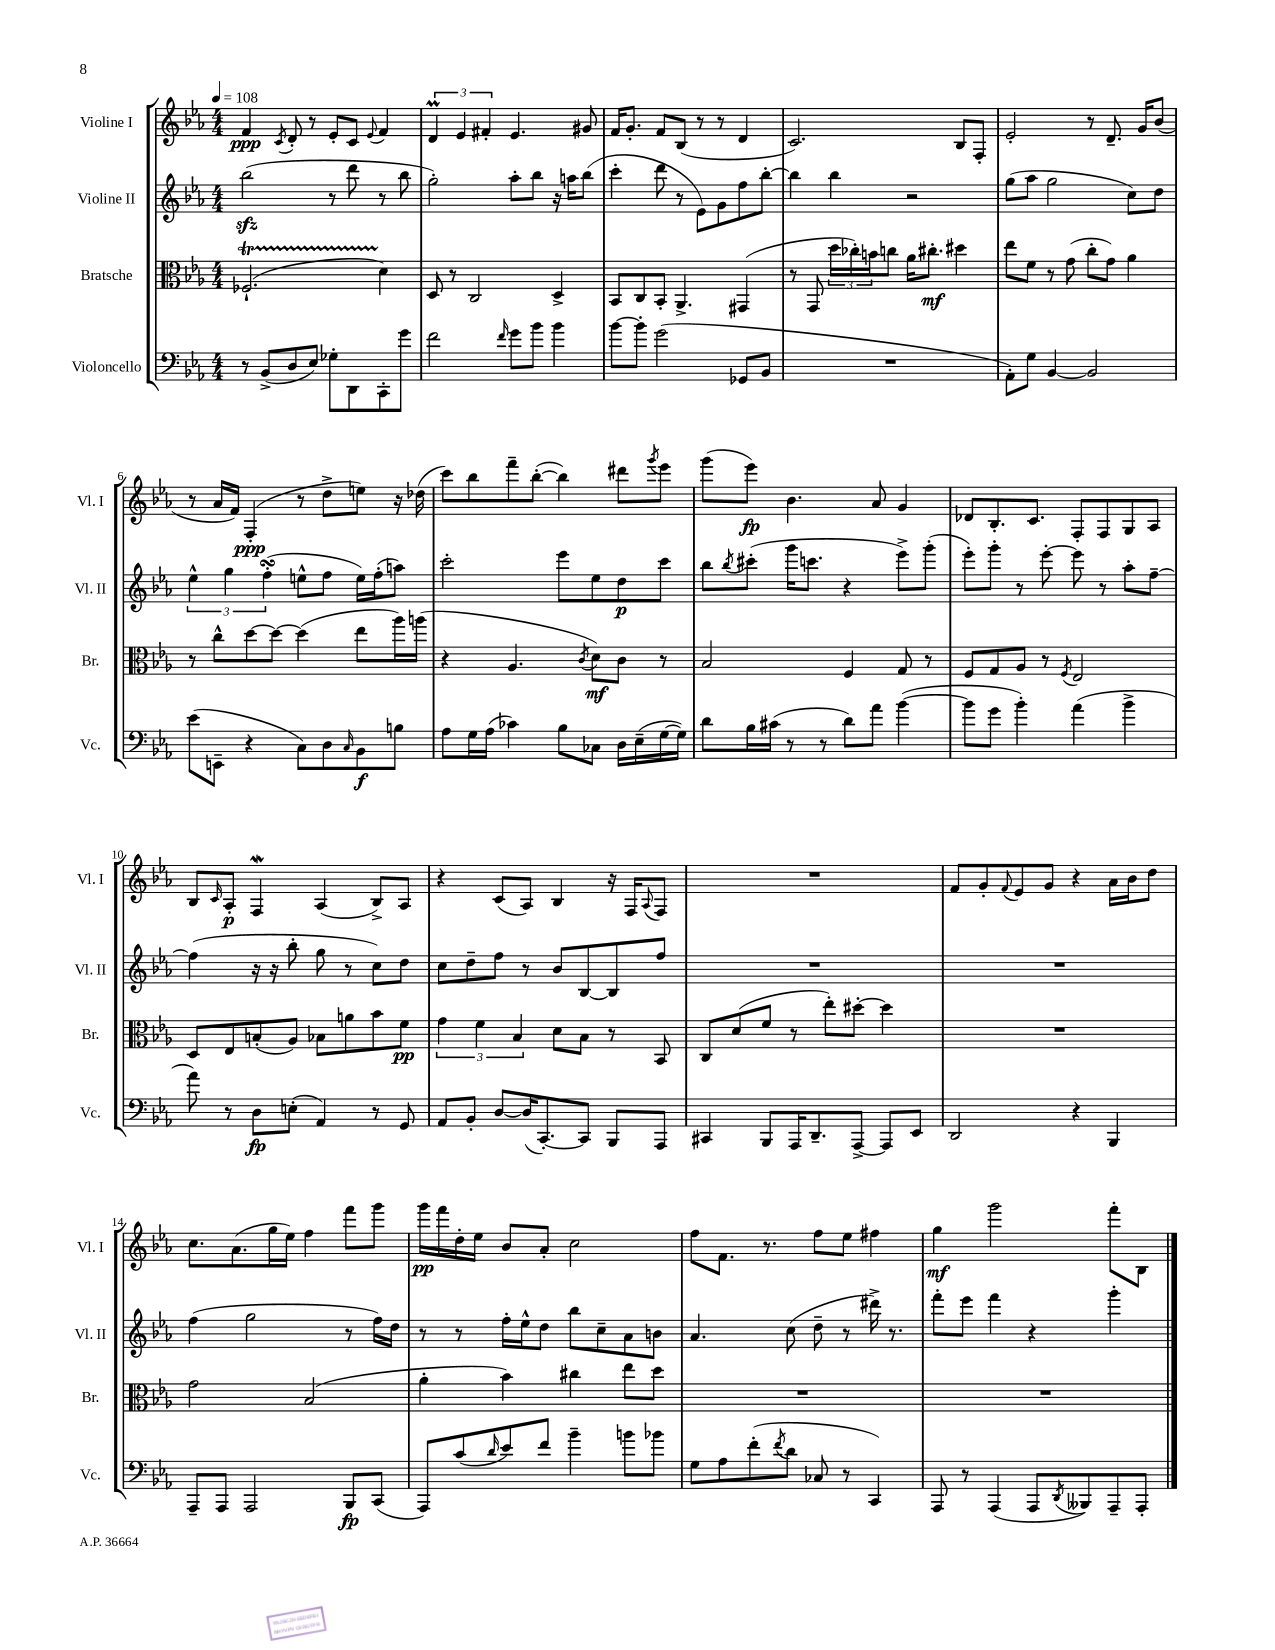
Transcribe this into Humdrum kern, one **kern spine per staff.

**kern	**kern	**kern	**kern
*staff4	*staff3	*staff2	*staff1
*clefF4	*clefC3	*clefG2	*clefG2
*k[b-e-a-]	*k[b-e-a-]	*k[b-e-a-]	*k[b-e-a-]
*M4/4	*M4/4	*M4/4	*M4/4
*MM108	*MM108	*MM108	*MM108
8r	(2.F-`	(2bb-	4f
(8BB-^	.	.	.
.	.	.	8qc
8D	.	.	8d'
8E-)	.	.	8r
8G-'	.	8r	8e-'
8DD	.	8ddd	8c
.	.	.	8qqe-
8CC'	4d)	8r	4f
8g	.	8bb-	.
=	=	=	=
2f	8D	2gg')	6d
.	8r	.	.
.	.	.	6e-
.	2C	.	.
.	.	.	6f#'
16qqf	.	.	.
8g	.	8aa-'	4.e-
8b-	.	8bb-	.
4b-	4D^	16r	.
.	.	16aa	.
.	.	(8bb-	8g#
=	=	=	=
[8b-	8BB-	4ccc'	16f
.	.	.	8.g'
8b-']	8C	.	.
(2g	8BB-'	8ddd	8f
.	4.AA-^	8r	(8B-
.	.	8e-)	8r
.	.	8g	8r
8GG-	(4GG#	8ff	4d
8BB-	.	[8bb-'	.
=	=	=	=
1r	8r	4bb-]	2.c)
.	8GG	.	.
.	24dd	4bb-	.
.	24cc-')	.	.
.	24b	.	.
.	8cc	.	.
.	16a-	2r	.
.	8.cc#'	.	.
.	4dd#	.	8B-
.	.	.	8F'
=	=	=	=
8AA-')	8ee-	(8gg	2e-'
8G	8f	8aa-	.
[4BB-	8r	2gg	.
.	(8g	.	.
2BB-]	8cc'	.	8r
.	8g)	.	8.d~
.	4a-	8cc)	.
.	.	.	16g
.	.	8dd	(8b-
=	=	=	=
(8e-	8r	6ee-^^	8r
8EE~	8cc^^	.	16a-
.	.	6gg	.
.	.	.	16f)
4r	[8dd	.	(4F'
.	.	(6ff'	.
.	8dd_	.	.
8C)	(4dd]	8ee^^	8r
8D	.	8ff	8dd^
16qqC	.	.	.
8BB-	8ee-	16ee)	8ee)
.	.	(16ff'	.
8B	16aa-)	8aa)	16r
.	(16aa	.	(16dd-
=	=	=	=
8A-	4r	2ccc'	8ccc)
16G	.	.	8bb-
(16A-	.	.	.
4c-)	4.A-	.	8fff~
.	.	.	([8bb-'
8B-	.	8eee-	4bb-])
.	8qc	.	.
8C-	8d)	8ee-	.
16D	8c	8dd	8ddd#
(16E-~	.	.	.
.	.	.	8qggg
[16G	8r	8ccc	8eee-
16G])	.	.	.
=	=	=	=
8d	2B-	8bb-	(8ggg
.	.	8qbb-	.
16B-	.	(8ccc#'	8eee-)
(16c#	.	.	.
8r	.	16ggg	4.b-
.	.	8.ccc	.
8r	.	.	.
8d)	4F	4r	.
8a-	.	.	8a-
([4b-	8G	8eee-^)	4g
.	8r	(8ggg'	.
=	=	=	=
8b-]	8F	8eee-')	8d-
8g	8G	8ggg'	8.B-'
4b-')	8A-	8r	.
.	.	.	8.c
.	8r	[8eee-'	.
.	8qF	.	.
(4a-	2E-	8eee-]	8F'
.	.	8r	8F
4b-^	.	8aa-'	8G
.	.	[8ff~	8A-
=	=	=	=
8a-)	8D	(4ff]	8B-
.	.	.	16qqc
8r	8E-	.	8A-'
8D	(8B'	16r	4F
.	.	16r	.
(8E'	8A-)	8bb-'	.
4AA-)	8B-	8gg	(4A-
.	8a	8r	.
8r	8b-	8cc)	8B-^)
8GG	8f	8dd	8A-
=	=	=	=
8AA-	6g	8cc	4r
8BB-'	.	8dd~	.
.	6f	.	.
[8D	.	8ff	(8c
.	6B-	.	.
(16D]	.	8r	8A-)
[8.CC')	.	.	.
.	8d	8b-	4B-
8CC]	8B-	[8B-	.
8BBB-	8r	8B-]	16r
.	.	.	16F
.	.	.	8qqA-
8AAA-	8BB-	8ff	8F
=	=	=	=
4CC#	8C	1r	1r
.	(8d	.	.
8BBB-	8f	.	.
16AAA-	8r	.	.
8.DD~	.	.	.
.	8ee-')	.	.
[8AAA-^	[8dd#'	.	.
8AAA-]	4dd#]	.	.
8EE-	.	.	.
=	=	=	=
2DD	1r	1r	8f
.	.	.	8g'
.	.	.	8qqf
.	.	.	8e-
.	.	.	8g
4r	.	.	4r
4BBB-	.	.	16a-
.	.	.	16b-
.	.	.	8dd
=	=	=	=
8AAA-~	2g	(4ff	8.cc
8AAA-	.	.	.
.	.	.	(8.a-
2AAA-	.	2gg	.
.	.	.	16gg
.	.	.	16ee-)
.	(2B-	.	4ff
8BBB-	.	8r	8fff
(8CC	.	16ff)	8ggg
.	.	16dd	.
=	=	=	=
8AAA-)	4a-'	8r	16ggg
.	.	.	16fff
(8c	.	8r	16dd'
.	.	.	16ee-
16qqd	.	.	.
8e-)	4b-)	16ff'	8b-
.	.	16ee-^^	.
8f	.	8dd	8a-'
4b-~	4cc#	8bb-	2cc
.	.	8cc~	.
8b	8ee-	8a-	.
8b-	8dd	8b	.
=	=	=	=
8G	1r	4.a-	8ff
8A-	.	.	8.f
(8f'	.	.	.
.	.	.	8.r
8qf	.	.	.
8d	.	(8cc	.
8C-	.	8dd~	8ff
8r	.	8r	8ee-
4CC)	.	16ddd#^)	4ff#
.	.	8.r	.
=	=	=	=
8AAA-	1r	8fff'	4gg
8r	.	8eee-	.
(4AAA-	.	4fff	2ggg
8AAA-	.	4r	.
8qDD	.	.	.
8BBB--)	.	.	.
8AAA-~	.	4ggg'	8fff'
8AAA-'	.	.	8B-
==	==	==	==
*-	*-	*-	*-
